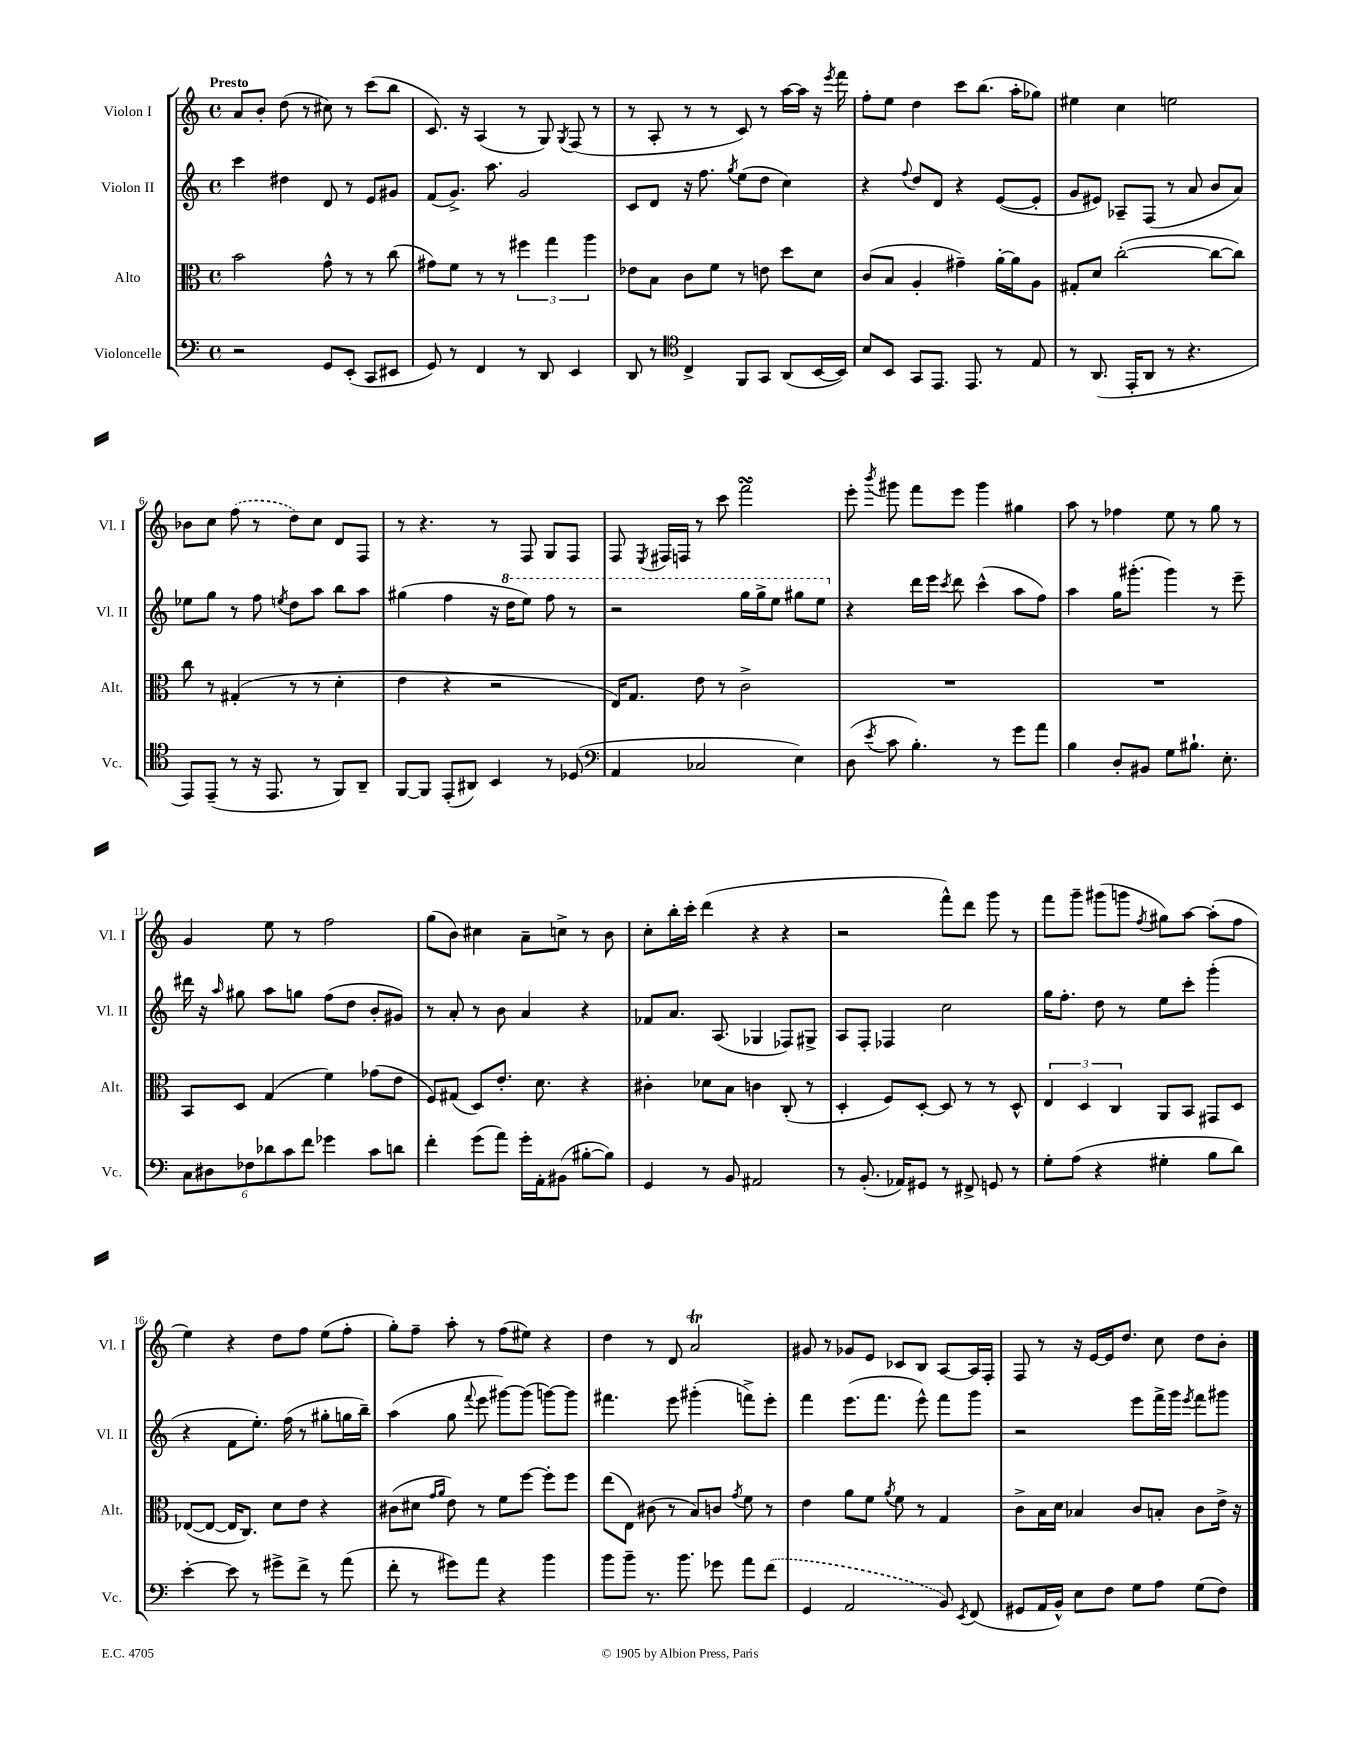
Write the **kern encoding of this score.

**kern	**kern	**kern	**kern
*staff4	*staff3	*staff2	*staff1
*clefF4	*clefC3	*clefG2	*clefG2
*k[]	*k[]	*k[]	*k[]
*M4/4	*M4/4	*M4/4	*M4/4
*met(c)	*met(c)	*met(c)	*met(c)
2r	2b	4ccc	8a
.	.	.	8b'
.	.	4dd#	(8dd
.	.	.	8r
8GG	8g^^	8d	8cc#)
(8EE'	8r	8r	8r
8CC	8r	8e	(8ccc
8EE#	(8cc	8g#	8bb
=	=	=	=
8GG)	8g#)	(8f	8.c)
8r	8f	8.g^)	.
.	.	.	16r
4FF	8r	.	(4A
.	.	8.aa	.
.	8r	.	.
8r	6ff#	2g	8r
8DD	.	.	8G)
.	6gg	.	.
.	.	.	8qG
4EE	.	.	(8F
.	6aa	.	.
.	.	.	8r
=	=	=	=
8DD	8e-	8c	8r
8r	8B	8d	8A'
*clefC4	*	*	*
4C^	8c	16r	8r
.	.	8.ff	.
.	8f	.	8r
.	.	8qgg	.
8FF	8r	(8ee	8c)
8GG	8e	8dd	8r
(8AA	8dd	4cc)	[16aa
.	.	.	16aa]
[16BB	8d	.	16r
.	.	.	8qeee
16BB])	.	.	16fff
=	=	=	=
8B	(8c	4r	8ff'
8BB	8B	.	8ee
.	.	8qqff	.
8GG	4A'	8dd	4dd
8.EE	.	8d	.
.	4g#~)	4r	8ccc
8.EE	.	.	.
.	.	.	(8.bb
8r	[16a'	([8e	.
.	16a]	.	16aa'
8E	8A	8e']	8gg-)
=	=	=	=
8r	8G#'	8g	4ee#
(8.AA	8d	8e#)	.
.	([2cc'	8A-~	4cc
16EE'	.	.	.
8AA	.	(8F	.
8r	.	8r	2ee
4.r	.	8a	.
.	8cc_	8b	.
.	8cc])	8a)	.
=	=	=	=
8EE)	8cc	8ee-	8b-
(8EE~	8r	8gg	8cc
8r	(4G#'	8r	(8ff
16r	.	8ff	8r
8.EE	.	.	.
.	.	8qee	.
.	8r	8dd	8dd)
8r	8r	8aa	8cc
8FF)	4d'	8bb	8d
8AA~	.	8aa	8F
=	=	=	=
[8FF	4e	(4gg#	8r
8FF]	.	.	4.r
(8EE'	4r	4ff	.
8AA#)	.	.	.
4BB	2r	16r	8r
.	.	16ddd	.
.	.	8eee)	8F
8r	.	8fff	8G
(8D-	.	8r	8F
=	=	=	=
*clefF4	*	*	*
4AA	16E)	2r	8F
.	8.G	.	.
.	.	.	8qE
.	.	.	16F#
.	.	.	16F
2C-	8e	.	8r
.	8r	.	8ccc
.	2c^	16ggg	2fff
.	.	16ggg^	.
.	.	8eee	.
4E)	.	8ggg#	.
.	.	8eee	.
=	=	=	=
(8D	1r	4r	8eee'
8qe	.	.	8qbbb
8c	.	.	8ggg#
4.B')	.	16ddd	8fff
.	.	16eee	.
.	.	8qccc	.
.	.	8ddd	8eee
.	.	(4ccc^^	4ggg#
8r	.	.	.
8g	.	8aa	4gg#
8a	.	8ff)	.
=	=	=	=
4B	1r	4aa	8aa
.	.	.	8r
8D'	.	16gg	4ff-
.	.	(8.ggg#'	.
8BB#	.	.	.
8G	.	4ggg#)	8ee
8.B#`	.	.	8r
.	.	8r	8gg
8.E'	.	.	.
.	.	8eee~	8r
=	=	=	=
12C	8BB	16ddd#	4g
.	.	16r	.
12D#	.	.	.
.	.	16qqaa	.
.	8D	8gg#	.
12F-	.	.	.
12d-	(4G	8aa	8ee
12c	.	.	.
.	.	8gg	8r
12f	.	.	.
4g-	4f)	(8ff	2ff
.	.	8dd	.
8c	(8g-	8b'	.
8d	8e	8g#)	.
=	=	=	=
4f'	8F)	8r	(8gg
.	(8G#	8a'	8b)
(8g	8D)	8r	4cc#
8a)	8.e'	8b	.
16g'	.	4a	8a~
16AA'	8.d	.	.
(8BB#	.	.	8cc^
[8B#'	4r	4r	8r
8B#])	.	.	8b
=	=	=	=
4GG	4c#'	8f-	8cc'
.	.	8.a	16bb'
.	.	.	16ccc'
8r	8d-	.	(4ddd
.	.	(8.A	.
8BB	8B	.	.
2AA#	4c	4G-	4r
.	(8C'	8F-)	4r
.	8r	8G#^	.
=	=	=	=
8r	4D'	8A	2r
(8.BB'	.	8F'	.
.	8F)	4F-	.
16AA-)	.	.	.
8GG#	[8D'	.	.
8r	8D]	2cc	8fff^^)
8FF#^	8r	.	8ddd
8GG	8r	.	8ggg
8r	8D^^	.	8r
=	=	=	=
8G'	6E	16gg	8fff
.	.	8.ff'	.
(8A	.	.	8ggg~
.	6D	.	.
4r	.	8dd	(8ggg#
.	6C	.	.
.	.	8r	8ggg
.	.	.	8qff
4G#'	8AA	8ee	8gg#)
.	8BB	8ccc'	[8aa
8B	8GG#	(4ggg'	(8aa']
8d)	8D	.	8ff
=	=	=	=
[4e'	([8E-	4r	4ee)
.	8E-_	.	.
8e]	16E-]	8f	4r
.	8.C)	.	.
8r	.	8.ee')	.
8g#^	8d	.	8dd
.	.	(16ff	.
8f^	8e	8r	8ff
8r	4r	8gg#'	(8ee
(8a	.	16gg	8ff'
.	.	16bb~)	.
=	=	=	=
8f'	(8c#	(4aa	8gg')
8r	8d#	.	8ff~
.	16qqg	.	.
.	16qqa	.	.
8g#)	8e)	8gg	8aa'
.	.	8qqfff	.
8a	8r	8eee	8r
4r	8f	[8ggg#)	(8ff
.	[8ff	(8ggg#]	8ee#)
4b	8ff']	[8ggg)	4r
.	8ff	8ggg]	.
=	=	=	=
8b	(8ee	4.fff#	4dd
8b~	8E)	.	.
8.r	(8c#	.	8r
.	8r	8eee	8d
8.b	.	.	.
.	8B)	(4ggg#'	2a
8g-	8c	.	.
.	8qg	.	.
8a	8f	8fff^)	.
(8f	8r	8eee'	.
=	=	=	=
4GG	4e	4fff	8g#
.	.	.	8r
2AA	8a	(8.eee	8g-
.	8f	.	8e
.	.	8.fff	.
.	8qa	.	.
.	8f	.	8c-
.	8r	8eee^^)	8B
8BB)	4G	8fff	[8A
8qEE	.	.	.
(8FF	.	8ggg	16A]
.	.	.	16F'
=	=	=	=
8GG#	8c^	2r	8F
16AA	16B	.	8r
16BB^^)	16d	.	.
8E	4B-	.	16r
.	.	.	[16e
8F	.	.	16e]
.	.	.	8.dd
8G	8c	8eee	.
8A	8B'	16fff^	8cc
.	.	16ggg	.
.	.	8qeee	.
(8G	8c	8fff	8dd
8F)	16e^	8ggg#	8b'
.	16r	.	.
==	==	==	==
*-	*-	*-	*-
